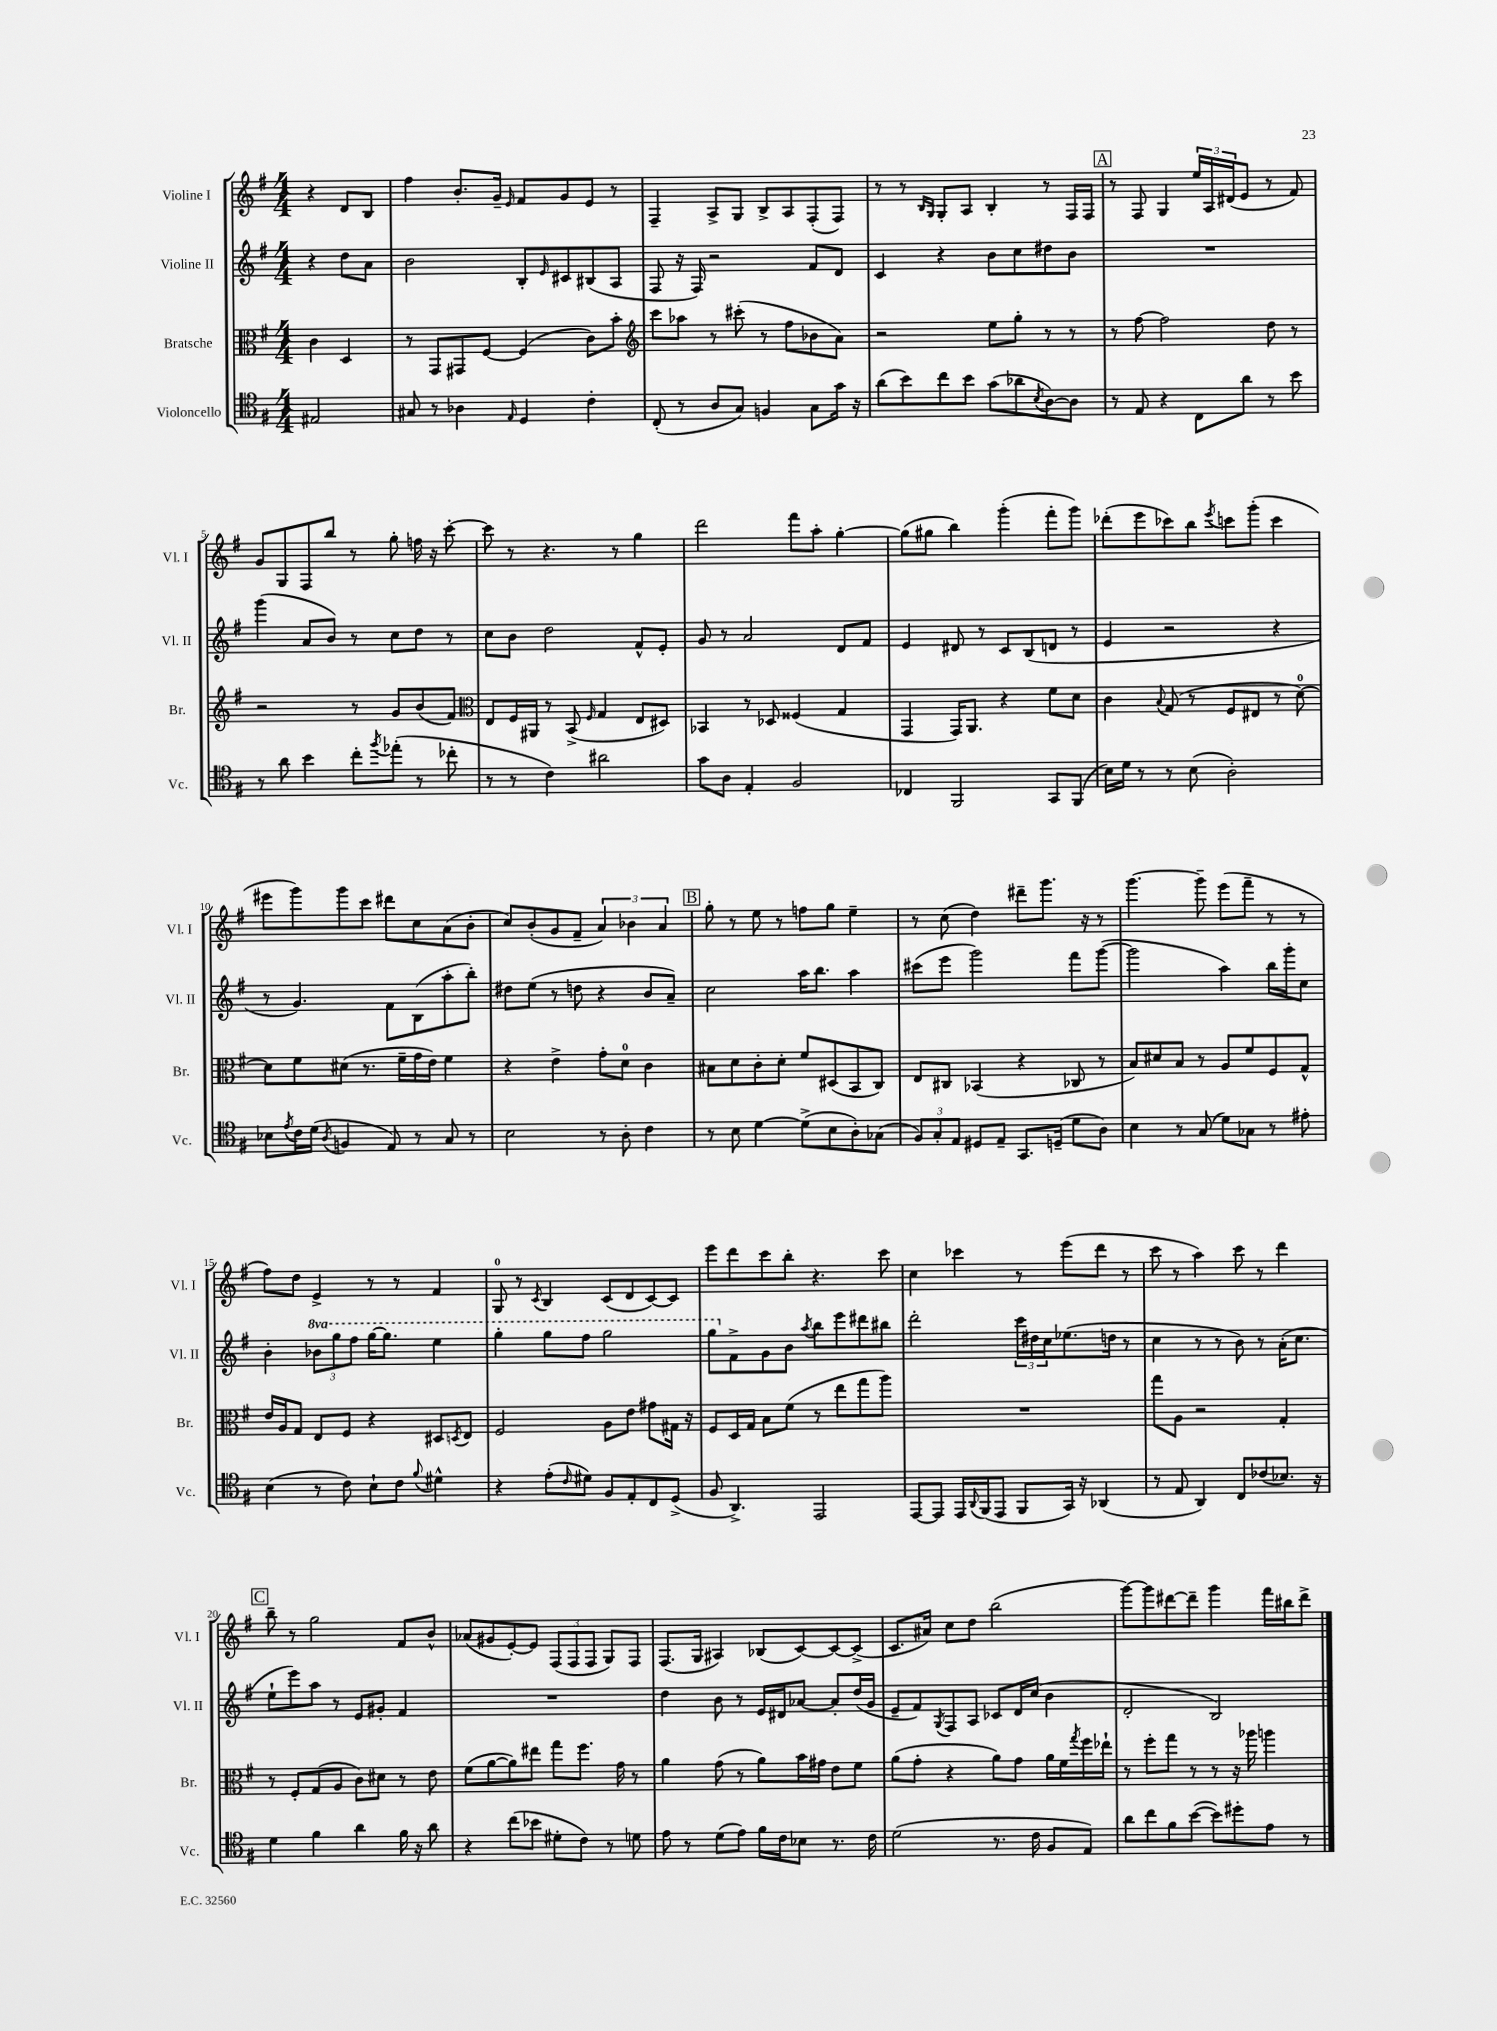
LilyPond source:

<<
\new StaffGroup <<
\new Staff = "s0" \with { instrumentName = "Violine I" shortInstrumentName = "Vl. I" } {
    \clef treble \key g \major \numericTimeSignature \time 4/4 \partial 2
    r4 d'8 b8 |
    fis''4 b'8.-. g'16-- \grace { e'16 } fis'8 g'8 e'8 r8 |
    fis4-- a8-> g8 b8-> a8 fis8-.( fis8) |
    r8 r8 \grace { b16 g16 } g8-. a8 b4-. r8 fis16 fis16 |
    \mark \markup { \box "A" } r8 fis8 g4 \tuplet 3/2 { e''16 a16 dis'16( } e'8 r8 fis'8) |
    g'8 g8 fis8 b''8 r8 g''8-. f''16 r16 c'''8~-. |
    c'''8 r8 r4. r8 g''4 |
    d'''2 fis'''8 a''8-. g''4~-. |
    g''8( gis''8 b''4) g'''4-.( fis'''8-. g'''8) |
    des'''8-.( e'''8 ces'''8) b''8 \acciaccatura { e'''8 } c'''8 g'''8-.( c'''4 |
    eis'''8 g'''8) g'''8 c'''8 dis'''8 c''8 a'8( b'8-. |
    c''8) b'8-.( g'8 fis'8-- \tuplet 3/2 { a'4) bes'4 a'4 } |
    \mark \markup { \box "B" } g''8-. r8 e''8 r8 f''8 g''8 e''4-- |
    r8 c''8( d''4) dis'''8-- g'''8. r16 r8 |
    g'''4.~ g'''8-- e'''8( fis'''8-- r8 r8 |
    fis''8) d''8 e'4-> r8 r8 fis'4 |
    g8-0 r8 \acciaccatura { c'8 } b4 c'8( d'8 c'8~) c'8 |
    e'''8 d'''8 c'''8 b''8-. r4. c'''8 |
    c''4 ces'''4 r8 e'''8( d'''8 r8 |
    c'''8 r8 a''4) c'''8 r8 d'''4 |
    \mark \markup { \box "C" } b''8-- r8 g''2 fis'8 b'8-^ |
    aes'8( gis'8 e'8~-.) e'8 \tuplet 3/2 { fis8( fis8 fis8 } g8) fis8 |
    fis8.( g16 ais4) bes8( c'8~) c'8~ c'8->( |
    c'8. ais'16) c''8 d''8 b''2( |
    g'''8~) g'''8 dis'''8~ dis'''8-- g'''4 fis'''16 bis''16 dis'''8-> \bar "|." |
}
\new Staff = "s1" \with { instrumentName = "Violine II" shortInstrumentName = "Vl. II" } {
    \clef treble \key g \major \numericTimeSignature \time 4/4 \set Staff.ottavationMarkups = #ottavation-simple-ordinals \partial 2
    r4 d''8 a'8 |
    b'2 b8-. \grace { e'16 } cis'8 bis8( a8 |
    fis8 r16 fis16) r2 fis'8 d'8 |
    c'4 r4 b'8 c''8 dis''8 b'8 |
    \mark \markup { \box "A" } R1 |
    g'''4( a'8 b'8) r8 c''8 d''8 r8 |
    c''8 b'8 d''2 fis'8-^ e'8-. |
    g'8 r8 a'2 d'8 fis'8 |
    e'4 dis'8 r8 c'8 b8( d'8 r8 |
    e'4 r2 r4 |
    r8 g'4.) fis'8 b8( a''8-. b''8-.) |
    dis''8 e''8( r8 d''8 r4 b'8 a'8--) |
    \mark \markup { \box "B" } c''2 a''16 b''8. a''4 |
    cis'''8( e'''8 g'''2) fis'''8 g'''8~( |
    g'''2 a''4) b''16 g'''16-. c''8 |
    b'4-. \tuplet 3/2 { \ottava #1 bes''8 g'''8 fis'''8 } g'''16~ g'''8. e'''4 |
    g'''4-. g'''8 fis'''8 g'''2 |
    g'''8 \ottava #0 fis'8-> g'8 b'8 \acciaccatura { a''8 } b''8 e'''8 dis'''8 bis''8 |
    d'''2-. \tuplet 3/2 { c'''16 dis''16 c''16 } ees''8.( d''16 r8 |
    c''4 r8 r8 b'8) r8 a'16-.( c''8. |
    \mark \markup { \box "C" } e''8-! e'''8) a''8 r8 e'8 gis'8-. fis'4 |
    R1 |
    d''4 b'8 r8 e'16 dis'16 aes'8~ aes'8-. d''16( g'16 |
    e'8-- fis'8) \acciaccatura { g8 } fis8 a8 ces'8 d'16 c''16( b'4 |
    d'2-. b2) \bar "|." |
}
\new Staff = "s2" \with { instrumentName = "Bratsche" shortInstrumentName = "Br." } {
    \clef alto \key g \major \numericTimeSignature \time 4/4 \partial 2
    c'4 d4 |
    r8 g,8 gis,8 fis8~ fis4( c'8) b'8-. |
    \clef treble c'''8 aes''8 r8 cis'''8-.( r8 fis''8 bes'8 a'8) |
    r2 e''8 g''8-. r8 r8 |
    \mark \markup { \box "A" } r8 fis''8~ fis''2 d''8 r8 |
    r2 r8 g'8 b'8( fis'8) |
    \clef alto e8 fis16 ais,16 r8 b,8->( \grace { fis16 } g4 e8 dis8) |
    bes,4 r8 des8 fisis4( g4 |
    g,4 g,16) a,8. r4 fis'8 d'8 |
    c'4 \appoggiatura { b8 } g8( r8 fis8 eis8 r8 d'8-0~) |
    d'8 fis'8 dis'8( r8. fis'16-- g'16 e'16) fis'4 |
    r4 e'4-> g'8-. d'8-0 c'4 |
    \mark \markup { \box "B" } bis8 d'8 c'8-. d'8-. fis'8 dis8( b,8 c8) |
    e8 cis8 bes,4( r4 ces8 r8 |
    b8) dis'8 b8 r8 a8 fis'8 fis8 g8-^ |
    e'16 a16 g8 e8 fis8 r4 dis8 \acciaccatura { d8 } e8 |
    fis2 a8 e'8 gis'8 gis16 r16 |
    fis8 d16 g16 b8 fis'8( r8 e''8 g''8 a''8) |
    R1 |
    g''8 a8 r2 g4-. |
    \mark \markup { \box "C" } r8 fis8-. g8( a8 c'8) dis'8 r8 e'8 |
    fis'8( a'8~ a'8) eis''8 g''8 fis''8. g'16 r8 |
    a'4 g'8( r8 a'8) b'16 gis'16 e'8 fis'8 |
    a'8( g'8-. r4 a'8) g'8 a'16 fis'16 \acciaccatura { g''8 } fis''16 ees''16-! |
    r8 fis''8-. g''8 r8 r8 r16 aes''16 a''4 \bar "|." |
}
\new Staff = "s3" \with { instrumentName = "Violoncello" shortInstrumentName = "Vc." } {
    \clef tenor \key g \major \numericTimeSignature \time 4/4 \partial 2
    eis2 |
    gis8 r8 aes4 \grace { e16 } d4 c'4-. |
    c8-.( r8 a8 g8) f4 g8 g'16 r16 |
    a'8( b'8) c''8 b'8 g'8( aes'8 \acciaccatura { b8 } a8~) a8 |
    \mark \markup { \box "A" } r8 e8 r4 c8 a'8 r8 b'8 |
    r8 a'8 b'4 c''8-. \acciaccatura { fis''8 } ees''8-.( r8 ces''8-. |
    r8 r8 c'4) ais'2 |
    g'8 a8 e4-. fis2 |
    ces4 fis,2 g,8 fis,8( |
    b16) d'16 r8 r8 b8( a2-.) |
    bes8 \acciaccatura { e'8 } c'16 d'16( \acciaccatura { a8 } f4 e8) r8 g8 r8 |
    b2 r8 a8-. c'4 |
    \mark \markup { \box "B" } r8 b8 d'4~ d'8->( b8 a8-.) ges8( |
    \tuplet 3/2 { fis8) g8-. e8 } dis8 e8-- g,8. d16--( d'8 a8) |
    b4 r8 g8( d'8) ges8 r8 eis'8-. |
    b4( r8 c'8) b8-! c'8 \appoggiatura { fis'8 } dis'4-^ |
    r4 e'8-.( \grace { c'16 } dis'8) fis8 e8-. c8 d8->( |
    fis8 a,4.->) e,2 |
    e,8~ e,8 e,16 \appoggiatura { a,8 } fis,16( e,8 fis,8 g,16) r16 aes,4( |
    r8 e8 a,4) c8 ces'8( bes8.) r16 |
    \mark \markup { \box "C" } d'4 fis'4 a'4 fis'16 r16 a'8 |
    r4 c''8( bes'8 dis'8-. c'8) r8 d'8 |
    e'8 r8 d'8( e'8) fis'16 c'16 bes8 r8. c'16 |
    d'2( r8. c'16 fis8 e8) |
    a'8 c''8 fis'8 b'8~( b'8) dis''8-. e'8 r8 \bar "|." |
}
>>
>>
